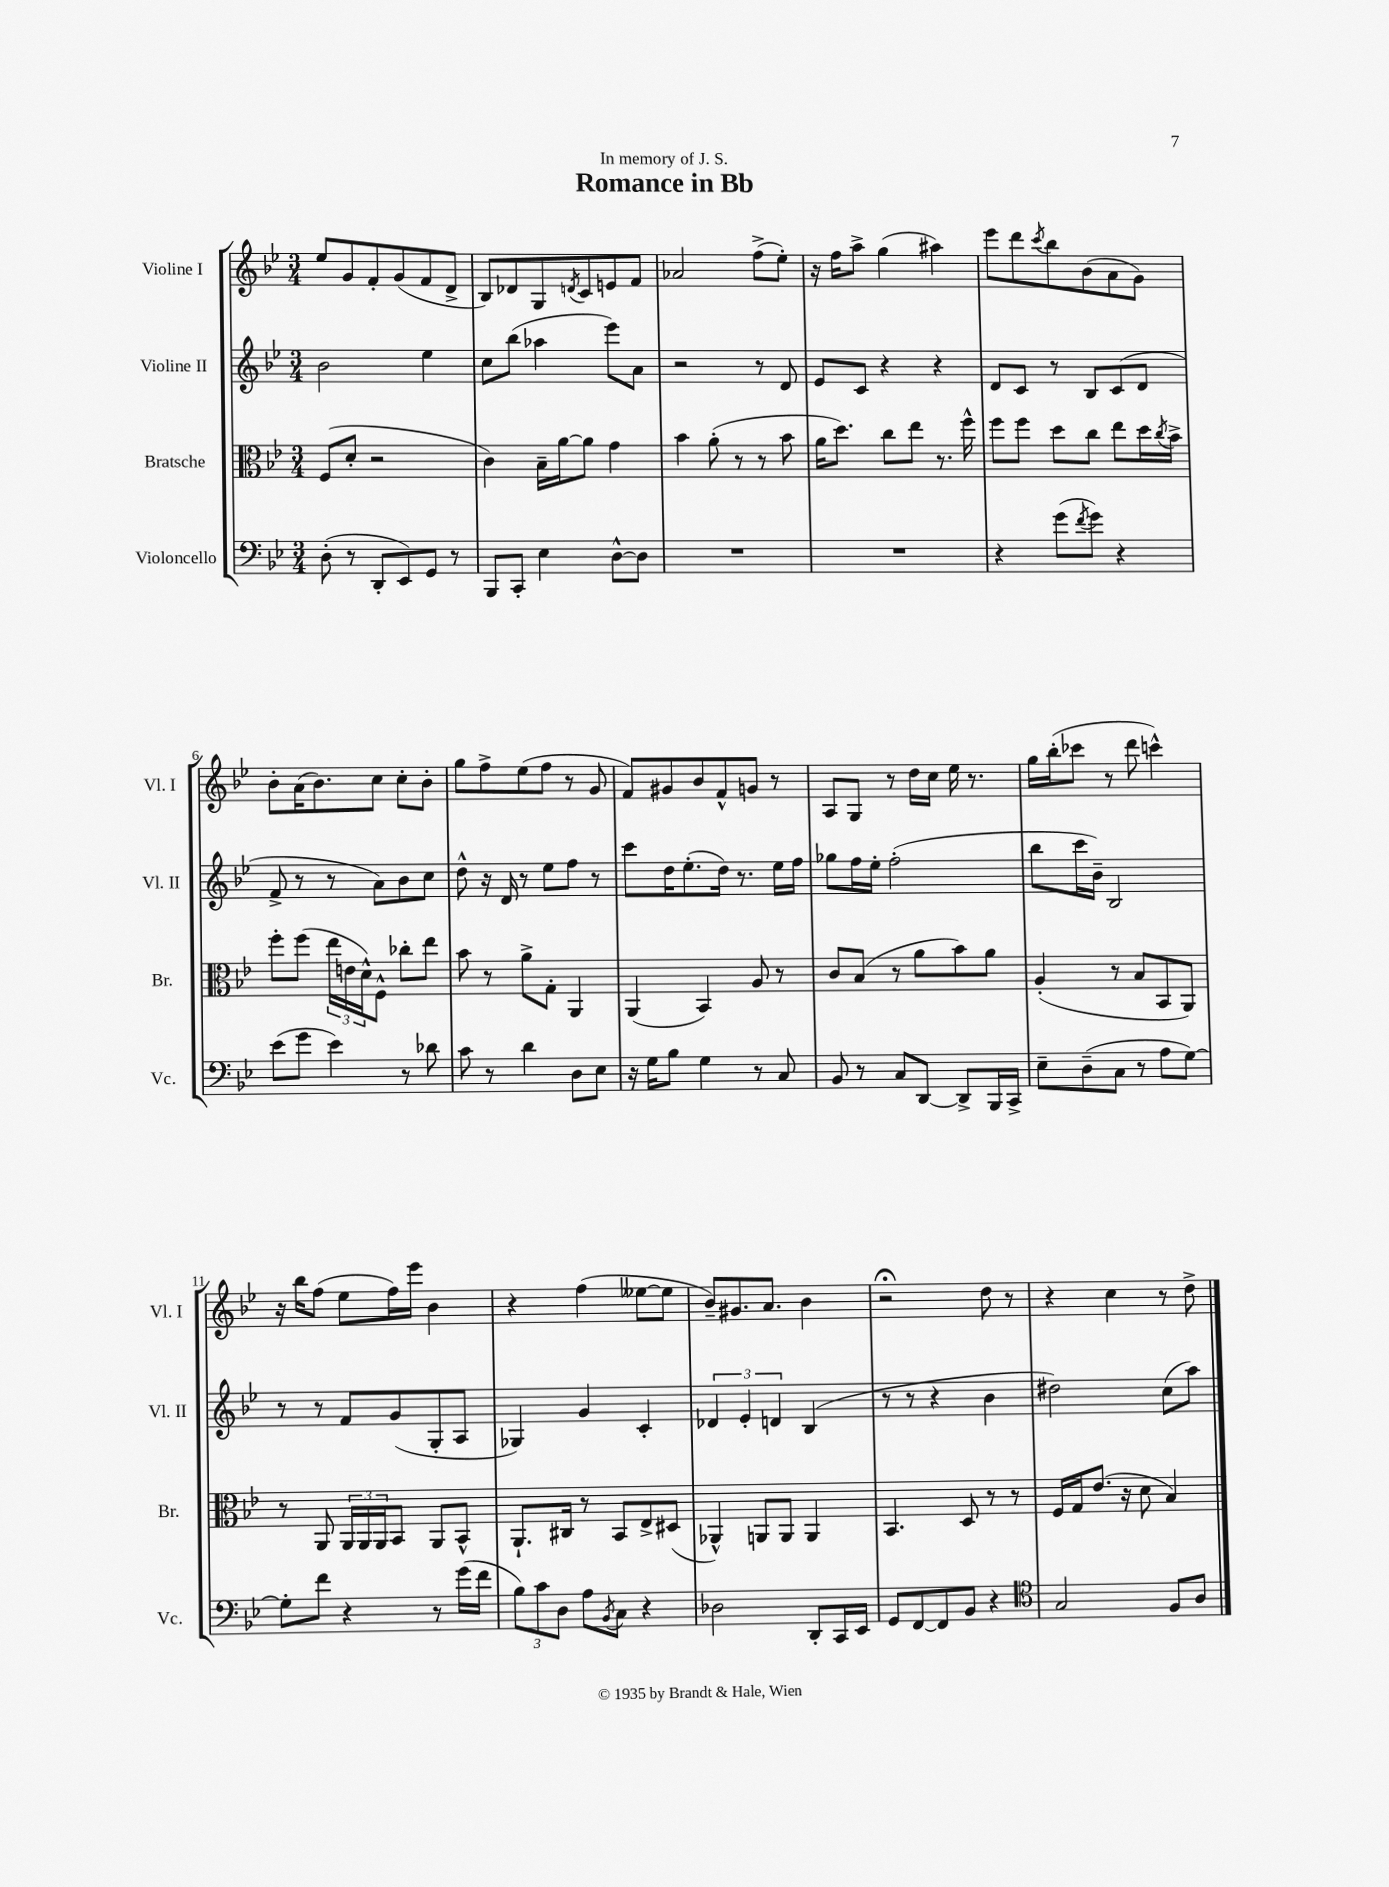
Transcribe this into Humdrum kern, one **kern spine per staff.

**kern	**kern	**kern	**kern
*staff4	*staff3	*staff2	*staff1
*clefF4	*clefC3	*clefG2	*clefG2
*k[b-e-]	*k[b-e-]	*k[b-e-]	*k[b-e-]
*M3/4	*M3/4	*M3/4	*M3/4
(8D'\	(8F/L	2b-\	8ee-/L
8r	8d'/J	.	8g/
8DD'/L	2r	.	8f'/
8EE-/)	.	.	(8g/
8GG/J	.	4ee-\	8f/
8r	.	.	8d^/J
=	=	=	=
8BBB-/L	4c\)	8cc\L	8B-/L)
8CC'/J	.	(8bb-\J	8d-/
4E-\	16B-~\LL	4aa-\	8G/
.	[16a\J	.	.
.	.	.	8qd/
.	8a\]J	.	8c/
[8D^^\L	4g\	8eee-\L)	8e/
8D\]J	.	8a\J	8f/J
=	=	=	=
2.r	4b-\	2r	2a-/
.	(8a'\	.	.
.	8r	.	.
.	8r	8r	(8ff^\L
.	8b-\	8d/	8ee-'\J)
=	=	=	=
2.r	16a\LK	8e-/L	16r
.	8.dd\J)	.	16ff\LK
.	.	8c/J	8aa^\J
.	8cc\L	4r	(4gg\
.	8ee-\J	.	.
.	8.r	4r	4aa#\)
.	16ff^^\	.	.
=	=	=	=
4r	8ff\L	8d/L	8eee-\L
.	8ff\J	8c/J	8ddd\
.	.	.	8qccc/
(8g\L	8dd\L	8r	8bb-\
8qf/	.	.	.
8g\J)	8cc\J	8B-/L	(8b-\
4r	8ee-\L	(8c/	8a\
.	16dd\L	8d/J	8g\J)
.	8qcc/	.	.
.	16b-^\JJ	.	.
=	=	=	=
(8e-\L	8ff'\L	8f^/	8b-'\L
8g\J	(8ff\J	8r	(16a\K
.	.	.	8.b-\)
4e-\)	24ee-\LL	8r	.
.	24e\	.	.
.	24d^^\J)	.	.
.	8F^^\J	8a\L)	8cc\J
8r	8cc-'\L	8b-\	8cc'\L
8d-\	8ee-\J	8cc\J	8b-'\J
=	=	=	=
8c\	8b-\	8dd^^\	8gg\L
8r	8r	16r	8ff^\
.	.	16d/	.
4d\	8a^\L	8r	(8ee-\
.	8G'\J	8ee-\L	8ff\J
8D\L	4AA/	8ff\J	8r
8E-\J	.	8r	8g/
=	=	=	=
16r	(4AA/	8ccc\L	8f/L)
16G\LK	.	.	.
8B-\J	.	16dd\K	8g#/
.	.	(8.ee-'\	.
4G\	4BB-/)	.	8b-/
.	.	16dd\Jk)	8f^^/
.	.	8.r	.
8r	8A/	.	8g/J
8C/	8r	16ee-\LL	8r
.	.	16ff\JJ	.
=	=	=	=
8BB-/	8c/L	8gg-\L	8A/L
8r	(8B-/J	16ff\L	8G/J
.	.	16ee-'\JJ	.
8C/L	8r	(2ff'\	8r
[8DD/J	8a\L	.	16dd\LL
.	.	.	16cc\JJ
8DD^/]L	8b-\)	.	16ee-\
.	.	.	8.r
16BBB-/L	8a\J	.	.
16CC^/JJ	.	.	.
=	=	=	=
8E-~\L	(4A'/	8bb-\L	16gg\LL
.	.	.	(16bb-'\J
(8D~\	.	16ccc\L	8ccc-\J
.	.	16b-~\JJ)	.
8C\J	8r	2B-/	8r
8r	8B-/L	.	8ddd\
8A\L	8BB-/	.	4ccc^^\)
[8G\J)	8AA/J)	.	.
=	=	=	=
8G'\]L	8r	8r	16r
.	.	.	16bb-\LK
8f\J	8AA/	8r	(8ff\J
4r	24AA/LL	8f/L	8ee-\L
.	24AA/	.	.
.	24AA/J	.	.
.	8BB-/J	(8g/	16ff\L)
.	.	.	16eee-\JJ
8r	8AA/L	8G'/	4b-\
(16g\LL	8BB-^^/J	8A/J	.
16f\JJ	.	.	.
=	=	=	=
12B-\L)	8.AA`/L	4G-/)	4r
12c\	.	.	.
12D\J	.	.	.
.	16C#/Jk	.	.
8A\L	8r	4g/	(4ff\
8qBB-/	.	.	.
8C\J	8BB-/L	.	.
4r	8E-^/	4c'/	[8ee--\L
.	(8D#/J	.	8ee--\]J
=	=	=	=
2D-\	4AA-^^/)	6d-/	8b-~/L)
.	.	.	8.g#/
.	.	6e-'/	.
.	8AA/L	.	.
.	.	.	8.a/J
.	.	6d/	.
.	8AA/J	.	.
8DD'/L	4AA/	(4B-/	4b-\
16CC/L	.	.	.
16EE-/JJ	.	.	.
=	=	=	=
8GG/L	4.BB-/	8r	2r;
[8FF/	.	8r	.
8FF/]	.	4r	.
8BB-/J	8D/	.	.
4r	8r	4b-\	8dd\
.	8r	.	8r
=	=	=	=
*clefC4	*	*	*
2G/	16F/LL	2dd#\)	4r
.	16G/J	.	.
.	(8.e-/J	.	.
.	.	.	4cc\
.	16r	.	.
.	8d\	.	.
8F/L	4B-/)	(8cc\L	8r
8A/J	.	8aa\J)	8dd^\
==	==	==	==
*-	*-	*-	*-
